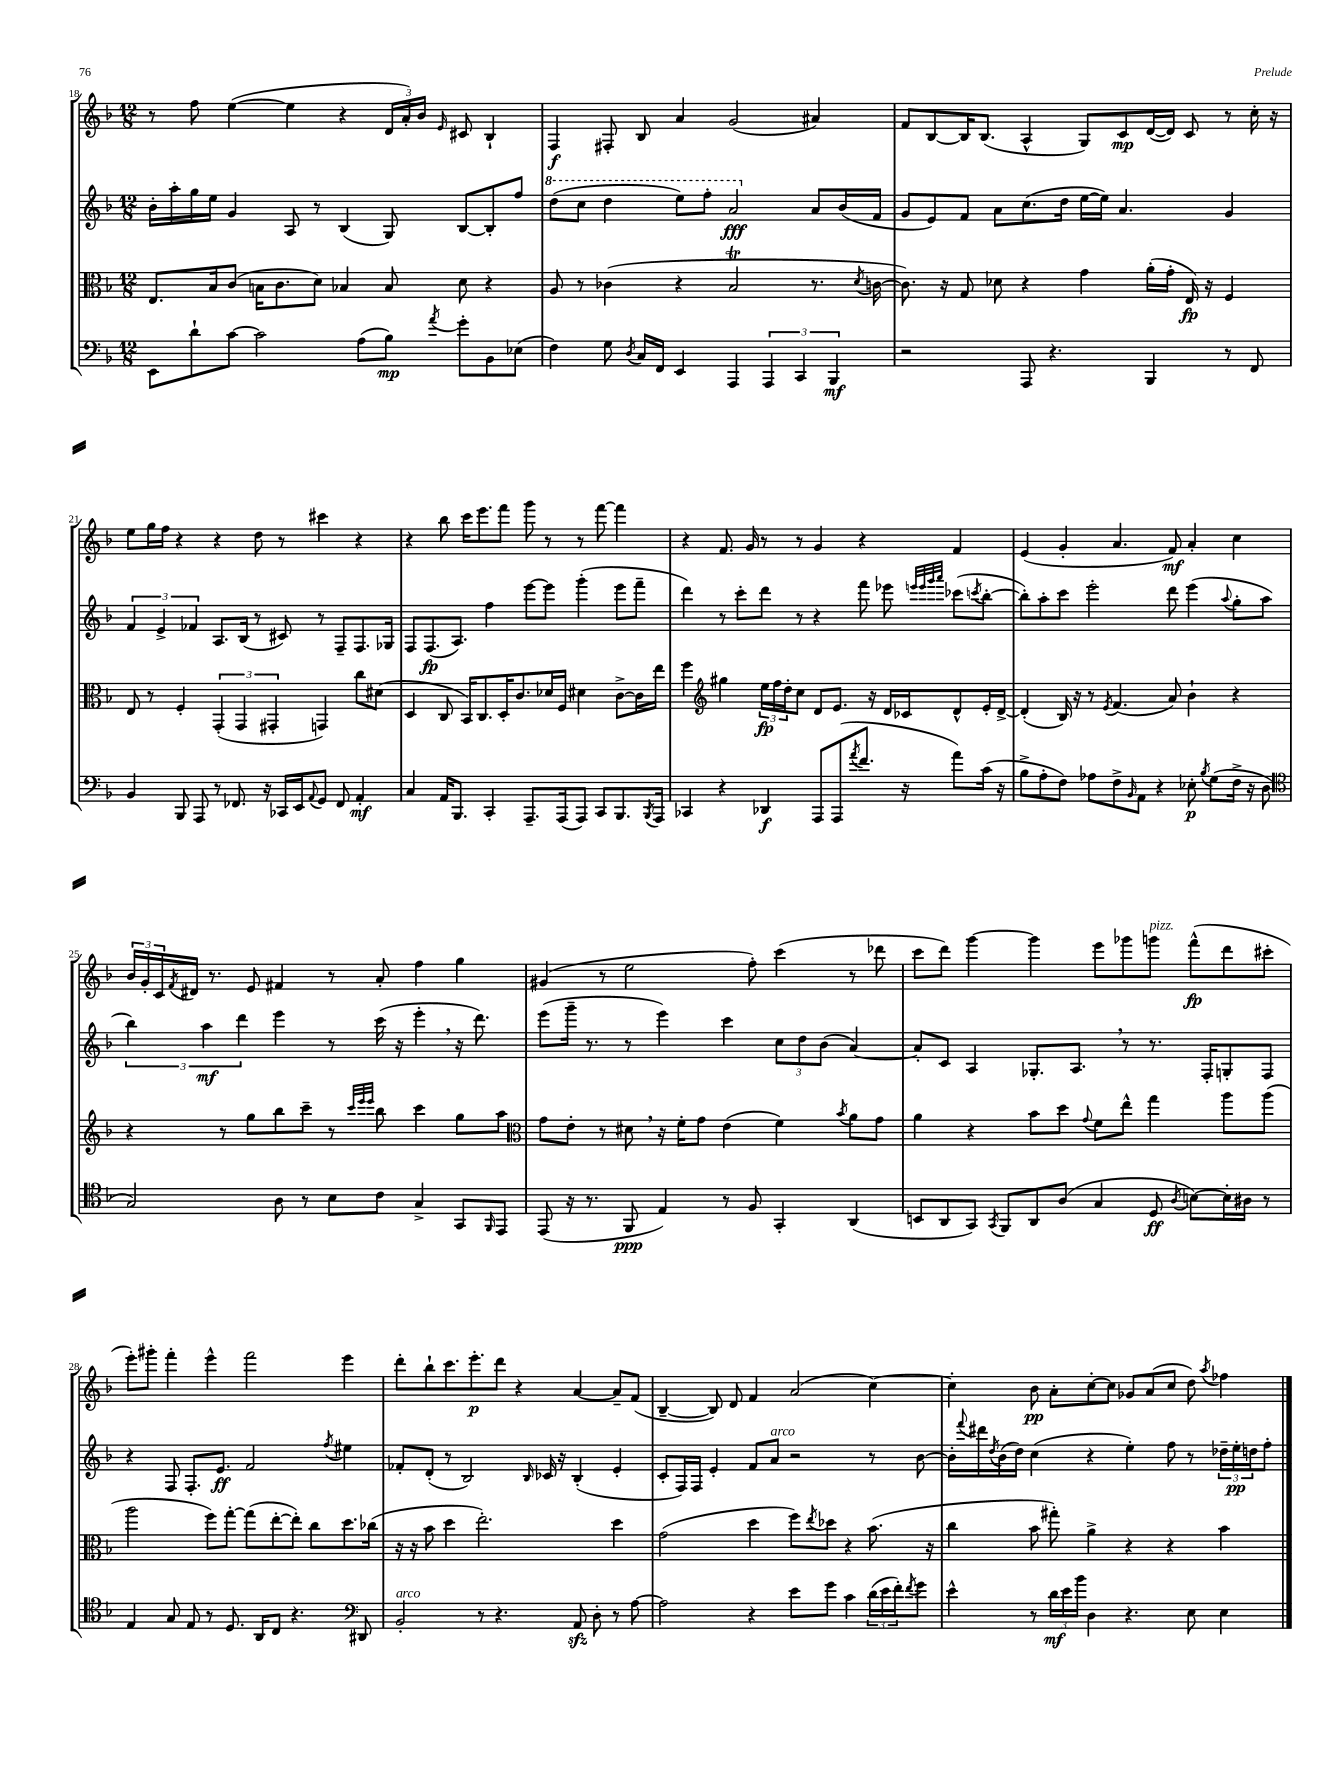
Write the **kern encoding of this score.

**kern	**dynam	**kern	**dynam	**kern	**dynam	**kern	**dynam
*part4	*part4	*part3	*part3	*part2	*part2	*part1	*part1
*staff4	*staff4	*staff3	*staff3	*staff2	*staff2	*staff1	*staff1
*clefF4	*	*clefC3	*	*clefG2	*	*clefG2	*
*k[b-]	*	*k[b-]	*	*k[b-]	*	*k[b-]	*
*M12/8	*	*M12/8	*	*M12/8	*	*M12/8	*
=18	=18	=18	=18	=18	=18	=18	=18
8EE\L	.	8.E/L	.	16b-'\LL	.	8r	.
.	.	.	.	16aa'\	.	.	.
8d`\	.	.	.	16gg\	.	8ff\	.
.	.	16B-/k	.	16ee\JJ	.	.	.
[8c\J	.	(8c/J	.	4g/	.	([4ee\	.
2c\]	.	16Bn\KL	.	.	.	.	.
.	.	8.c\	.	.	.	.	.
.	.	.	.	8A/	.	4ee\]	.
.	.	8d\J)	.	8r	.	.	.
.	.	4B-X/	.	(4B-/	.	4r	.
(8A\L	.	.	.	.	.	.	.
8B-\J)	mp	8B-/	.	8G/)	.	24d/LL	.
.	.	.	.	.	.	24a'/)	.
.	.	.	.	.	.	24b-/JJ	.
8qa/	.	.	.	.	.	16qqe/	.
8g'\L	.	8d\	.	[8B-/L	.	8c#X/	.
8BB-\	.	4r	.	8B-'/]	.	4B-`/	.
(8E-X\J	.	.	.	8ff/J	.	.	.
=19	=19	=19	=19	=19	=19	=19	=19
*	*	*	*	*8va	*	*	*
4F\)	.	8A/	.	(8ddd\L	.	4F/	f
.	.	8r	.	8ccc\J	.	.	.
8G\	.	(4c-X\	.	4ddd\	.	8F#X'/	.
8qD/	.	.	.	.	.	.	.
16C/LL	.	.	.	.	.	8B-/	.
16FF/JJ	.	.	.	.	.	.	.
4EE/	.	4r	.	8eee\L)	.	4a/	.
.	.	.	.	8fff'\J	.	.	.
4AAA/	.	2B-T/	.	2aa/	fff	(2g/	.
6AAA/	.	.	.	.	.	.	.
6CC/	.	.	.	.	.	.	.
*	*	*	*	*X8va	*	*	*
.	.	8.r	.	8a/L	.	4a#X/)	.
6BBB-/	mf	.	.	.	.	.	.
.	.	.	.	(16b-/L	.	.	.
.	.	8qd/	.	.	.	.	.
.	.	[16cn\	.	16f/JJ	.	.	.
=20	=20	=20	=20	=20	=20	=20	=20
2r	.	8.c\])	.	8g/L	.	8f/L	.
.	.	.	.	8e/)	.	[8B-/	.
.	.	16r	.	.	.	.	.
.	.	8G/	.	8f/J	.	16B-/K]	.
.	.	.	.	.	.	(8.B-/J	.
.	.	8d-X\	.	8a\L	.	.	.
8AAA/	.	4r	.	(8.cc\	.	4A^^/	.
4.r	.	.	.	.	.	.	.
.	.	.	.	16dd\Jk	.	.	.
.	.	4g\	.	[16ee\LL	.	8G/L)	.
.	.	.	.	16ee\JJ])	.	.	.
.	.	.	.	4.a/	.	8c/	mp
4BBB-/	.	(16a'\LL	.	.	.	([16d/L	.
.	.	16g'\JJ	.	.	.	16d/JJ])	.
.	.	16E/)	fp	.	.	8c/	.
.	.	16r	.	.	.	.	.
8r	.	4F/	.	4g/	.	8r	.
8FF/	.	.	.	.	.	16cc'\	.
.	.	.	.	.	.	16r	.
!!LO:LB:g=z
=21	=21	=21	=21	=21	=21	=21	=21
4BB-/	.	8E/	.	6f/	.	8ee\L	.
.	.	8r	.	.	.	16gg\L	.
.	.	.	.	6e^/	.	.	.
.	.	.	.	.	.	16ff\JJ	.
8BBB-/	.	4F'/	.	.	.	4r	.
.	.	.	.	6f-X/	.	.	.
8AAA/	.	.	.	.	.	.	.
8r	.	(6GG'/	.	8.A/L	.	4r	.
8.FF-X/	.	.	.	.	.	.	.
.	.	6GG/	.	.	.	.	.
.	.	.	.	(16B-/Jk	.	.	.
.	.	.	.	8r	.	8dd\	.
16r	.	.	.	.	.	.	.
.	.	6GG#X'/	.	.	.	.	.
16CC-X/LL	.	.	.	8c#X/)	.	8r	.
16EE/J	.	.	.	.	.	.	.
8qqAA/	.	.	.	.	.	.	.
8GG/J	.	4GGn/)	.	8r	.	4ccc#X\	.
8FF-/	.	.	.	8F~/L	.	.	.
4AA'/	mf	8cc\L	.	8.F/	.	4r	.
.	.	(8d#X\J	.	.	.	.	.
.	.	.	.	16G-X/Jk	.	.	.
=22	=22	=22	=22	=22	=22	=22	=22
4C/	.	4D/	.	8F/L	.	4r	.
.	.	.	.	(8.F/	fp	.	.
16AA/KL	.	8C/	.	.	.	8bb-\	.
8.BBB-/J	.	.	.	8.A/J)	.	.	.
.	.	16BB-/KL)	.	.	.	16ccc\KL	.
.	.	8.C/	.	.	.	8.eee\	.
4CC'/	.	.	.	4ff\	.	.	.
.	.	16D'/K	.	.	.	8fff\J	.
.	.	8.c/	.	.	.	.	.
8.AAA~/L	.	.	.	[8eee\L	.	8ggg\	.
.	.	16d-X/L	.	8eee\J]	.	8r	.
(16AAA/k	.	16F/JJ	.	.	.	.	.
8AAA/J)	.	4d#X\	.	(4ggg'\	.	8r	.
8CC/L	.	.	.	.	.	[8fff\	.
8.BBB-/	.	[8c^\L	.	8eee\L	.	4fff\]	.
.	.	16c\L]	.	8fff~\J	.	.	.
8qBBB-/	.	.	.	.	.	.	.
16AAA/Jk	.	16ee\JJ	.	.	.	.	.
=23	=23	=23	=23	=23	=23	=23	=23
4CC-X/	.	4ff\	.	4ddd\)	.	4r	.
*	*	*clefG2	*	*	*	*	*
4r	.	4gg#X\	.	8r	.	8.f/	.
.	.	.	.	8ccc'\L	.	.	.
.	.	.	.	.	.	16g/	.
4DD-X/	f	24ee\LL	fp	8ddd\J	.	8r	.
.	.	24ff\	.	.	.	.	.
.	.	24dd'\J	.	.	.	.	.
.	.	8cc\J	.	8r	.	8r	.
8AAA/L	.	8d/L	.	4r	.	4g/	.
(8AAA/	.	8.e/J	.	.	.	.	.
8qa/	.	.	.	.	.	.	.
8.f/J	.	.	.	8fff\	.	4r	.
.	.	16r	.	.	.	.	.
.	.	16d/LL	.	8eee-X\	.	.	.
16r	.	16c-X/J	.	.	.	.	.
.	.	.	.	32qqeeen/LLL	.	.	.
.	.	.	.	32qqeee/	.	.	.
.	.	.	.	32qqggg/	.	.	.
.	.	.	.	32qqaaa/JJJ	.	.	.
8a\L)	.	8d^^/	.	(8ccc-X\L	.	4f/	.
.	.	.	.	8qcccn/	.	.	.
(16c\Jk	.	16e'/L	.	[8bb-'\J	.	.	.
16r	.	[16d^/JJ	.	.	.	.	.
=24	=24	=24	=24	=24	=24	=24	=24
8B-^\L	.	(4d'/]	.	8bb-'\L])	.	(4e/	.
8A'\	.	.	.	8aa'\	.	.	.
8F\J)	.	16B-/)	.	8ccc\J	.	4g'/	.
.	.	16r	.	.	.	.	.
8A-X\L	.	8r	.	2eee'\	.	.	.
.	.	8qe/	.	.	.	.	.
8F^\	.	(4.f/	.	.	.	4.a/	.
16qqBB-/	.	.	.	.	.	.	.
8AA\J	.	.	.	.	.	.	.
4r	.	.	.	.	.	.	.
.	.	8a/)	.	8ddd\	.	8f/)	mf
8E-X'\	p	4b-`\	.	(4eee\	.	4a'/	.
8qB-/	.	.	.	.	.	.	.
(8G\L	.	.	.	.	.	.	.
.	.	.	.	8qqaa/	.	.	.
16F^\Jk	.	4r	.	8gg'\L	.	4cc\	.
16r	.	.	.	.	.	.	.
8D\	.	.	.	8aa\J	.	.	.
!!LO:LB:g=z
=25	=25	=25	=25	=25	=25	=25	=25
*clefC4	*	*	*	*	*	*	*
2G/)	.	4r	.	6bb-\)	.	24b-/LL	.
.	.	.	.	.	.	24g'/	.
.	.	.	.	.	.	24c/	.
.	.	.	.	.	.	8qf/	.
.	.	.	.	.	.	16d#X/JJ	.
.	.	.	.	6aa\	mf	.	.
.	.	.	.	.	.	8.r	.
.	.	8r	.	.	.	.	.
.	.	.	.	6ddd\	.	.	.
.	.	8gg\L	.	.	.	8e/	.
8A\	.	8bb-\	.	4eee\	.	4f#X/	.
8r	.	8ccc~\J	.	.	.	.	.
8B-\L	.	8r	.	8r	.	8r	.
.	.	32qqccc/LLL	.	.	.	.	.
.	.	32qqeee/	.	.	.	.	.
.	.	32qqeee/JJJ	.	.	.	.	.
8c\J	.	8bb-\	.	(16ccc\	.	8a'/	.
.	.	.	.	16r	.	.	.
4G^/	.	4ccc\	.	4eee',\	.	4ff\	.
8GG/L	.	8gg\L	.	16r	.	4gg\	.
.	.	.	.	8.ddd\)	.	.	.
16qqFF/	.	.	.	.	.	.	.
8EE/J	.	8aa\J	.	.	.	.	.
=26	=26	=26	=26	=26	=26	=26	=26
*	*	*clefC3	*	*	*	*	*
(8EE/	.	8g\L	.	(8eee\L	.	(4g#X/	.
16r	.	8e'\J	.	16ggg~\Jk	.	.	.
8.r	.	.	.	8.r	.	.	.
.	.	8r	.	.	.	8r	.
8FF/	ppp	8d#X,\	.	8r	.	2ee\	.
4E/)	.	16r	.	4eee\)	.	.	.
.	.	16f'\KL	.	.	.	.	.
.	.	8g\J	.	.	.	.	.
8r	.	(4e\	.	4ccc\	.	.	.
8F/	.	.	.	.	.	8ff'\)	.
4GG'/	.	4f\)	.	12cc\L	.	(4ccc\	.
.	.	.	.	12dd\	.	.	.
.	.	.	.	(12b-\J	.	.	.
.	.	8qb-/	.	.	.	.	.
(4AA/	.	8a\L	.	[4a/)	.	8r	.
.	.	8g\J	.	.	.	8ddd-X\	.
=27	=27	=27	=27	=27	=27	=27	=27
8BBn/L	.	4a\	.	8a'/L]	.	8ccc\L	.
8AA/	.	.	.	8c/J	.	8ddd\J)	.
8GG/J)	.	4r	.	4A/	.	[4ggg\	.
8qGG/	.	.	.	.	.	.	.
8FF/L	.	.	.	.	.	.	.
8AA/	.	8b-\L	.	8.G-X'/L	.	4ggg\]	.
(8A/J	.	8dd\J	.	.	.	.	.
.	.	.	.	8.A,/J	.	.	.
.	.	8qqg/	.	.	.	.	.
4G/	.	8f\L	.	.	.	8eee\L	.
.	.	8ee^^\J	.	8r	.	8ggg-X\	.
!	!	!	!	!	!	!LO:TX:a:i:t=pizz.	!
8D/	ff	4gg\	.	8.r	.	8gggn\J	.
8qA/	.	.	.	.	.	.	.
[8Bn\L)	.	.	.	.	.	(8fff^^\L	fp
.	.	.	.	16F'/KL	.	.	.
16B'\L]	.	8aa\L	.	8Gn'/	.	8ddd\	.
16A#X\JJ	.	.	.	.	.	.	.
8r	.	(8aa\J	.	8F/J	.	8ccc#X'\J	.
!!LO:LB:g=z
=28	=28	=28	=28	=28	=28	=28	=28
4E/	.	2aa\	.	4r	.	8eee'\L)	.
.	.	.	.	.	.	8ggg#X'\J	.
8G/	.	.	.	8F/	.	4fff'\	.
8E/	.	.	.	8.F'/L	.	.	.
8r	.	8ff\L)	.	.	.	4eee^^\	.
.	.	.	.	8.e/J	ff	.	.
8.D/	.	[8gg'\J	.	.	.	.	.
.	.	(8gg\L]	.	2f/	.	2fff\	.
16AA/KL	.	.	.	.	.	.	.
8C/J	.	[8ee'\	.	.	.	.	.
4.r	.	8ee'\J])	.	.	.	.	.
.	.	8cc\L	.	.	.	.	.
.	.	.	.	8qff/	.	.	.
.	.	8.dd\	.	4ee#X\	.	4eee\	.
*clefF4	*	*	*	*	*	*	*
8DD#X/	.	.	.	.	.	.	.
.	.	(16cc-X\Jk	.	.	.	.	.
=29	=29	=29	=29	=29	=29	=29	=29
!LO:TX:a:i:t=arco	!	!	!	!	!	!	!
2BB-'/	.	16r	.	8f-X'/L	.	8ddd'\L	.
.	.	16r	.	.	.	.	.
.	.	8b-\	.	(8d'/J	.	8bb-`\	.
.	.	4dd\	.	8r	.	8.ccc\	.
.	.	.	.	2B-/)	.	.	.
.	.	.	.	.	.	8.eee'\	p
8r	.	2.ee'\)	.	.	.	.	.
4.r	.	.	.	.	.	8ddd\J	.
.	.	.	.	.	.	4r	.
.	.	.	.	16qqB-/	.	.	.
.	.	.	.	16c-X/	.	.	.
.	.	.	.	16r	.	.	.
8AAzz/	.	.	.	(4B-'/	.	[4a/	.
8D'\	.	.	.	.	.	.	.
8r	.	4dd\	.	4e'/	.	8a~/L]	.
[8A\	.	.	.	.	.	(8f/J	.
=30	=30	=30	=30	=30	=30	=30	=30
2A\]	.	(2g\	.	8c'/L	.	[4B-~/	.
.	.	.	.	16F/L)	.	.	.
.	.	.	.	16F/JJ	.	.	.
.	.	.	.	4e'/	.	8B-/])	.
.	.	.	.	.	.	8d/	.
4r	.	4dd\	.	8f/L	.	4f/	.
!	!	!	!	!LO:TX:a:i:t=arco	!	!	!
.	.	.	.	8a/J	.	.	.
8e\L	.	8ff\L)	.	2r	.	(2a/	.
.	.	8qee/	.	.	.	.	.
8g\J	.	8dd-X\J	.	.	.	.	.
4c\	.	4r	.	.	.	.	.
(24d\LL	.	(8.b-\	.	8r	.	[4cc\)	.
24e\	.	.	.	.	.	.	.
24f'\J)	.	.	.	.	.	.	.
8qf/	.	.	.	.	.	.	.
8g\J	.	.	.	[8b-\	.	.	.
.	.	16r	.	.	.	.	.
=31	=31	=31	=31	=31	=31	=31	=31
4e^^\	.	4cc\	.	16b-'\LL]	.	4cc'\]	.
.	.	.	.	8qqfff/	.	.	.
.	.	.	.	16ddd#X\	.	.	.
.	.	.	.	8qdd/	.	.	.
.	.	.	.	(16b-\	.	.	.
.	.	.	.	16dd\JJ)	.	.	.
8r	.	8b-\	.	(4cc\	.	8b-\	pp
24d\LL	mf	8gg#X'\)	.	.	.	8a'\L	.
24e\	.	.	.	.	.	.	.
24b-\JJ	.	.	.	.	.	.	.
4D\	.	4a^\	.	4r	.	[8cc'\	.
.	.	.	.	.	.	8cc\J]	.
4.r	.	4r	.	4ee'\)	.	8g-X/L	.
.	.	.	.	.	.	(8a/	.
.	.	4r	.	8ff\	.	8cc/J	.
8E\	.	.	.	8r	.	8dd\)	.
.	.	.	.	.	.	8qaa/	.
4E\	.	4b-\	.	24dd-X~\LL	.	4ff-X\	.
.	.	.	.	24ee'\	pp	.	.
.	.	.	.	24ddn\J	.	.	.
.	.	.	.	8ff'\J	.	.	.
==	==	==	==	==	==	==	==
*-	*-	*-	*-	*-	*-	*-	*-
